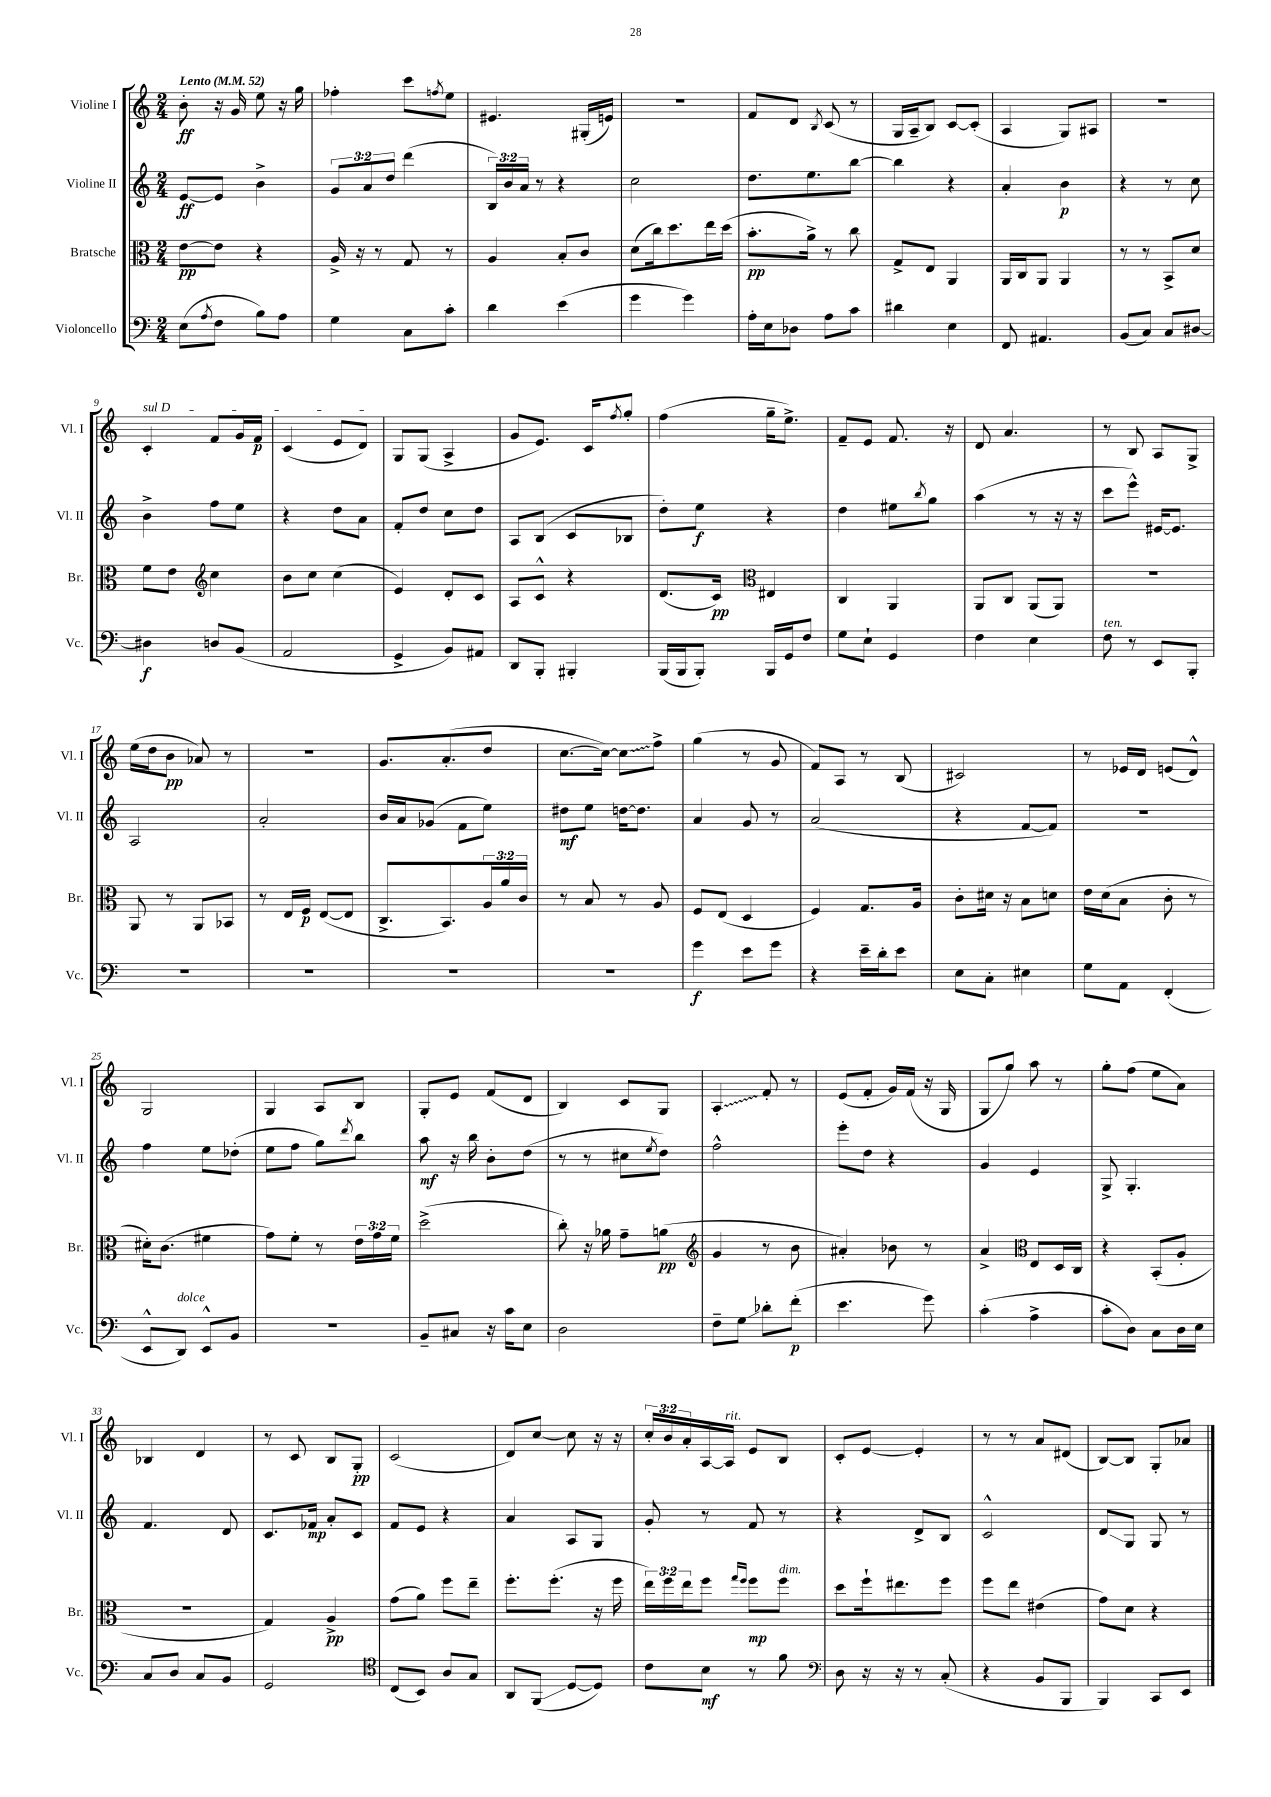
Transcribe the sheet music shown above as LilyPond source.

<<
\new StaffGroup <<
\new Staff = "s0" \with { instrumentName = "Violine I" shortInstrumentName = "Vl. I" } {
    \clef treble \key c \major \numericTimeSignature \time 2/4 \override Staff.TupletNumber.text = #tuplet-number::calc-fraction-text \tempo "Lento" 4 = 52
    b'8-.\ff r16 g'16 e''8 r16 g''16 |
    fes''4-. c'''8 \acciaccatura { f''8 } e''8 |
    eis'4. gis16-.( e'16) |
    r2 |
    f'8 d'8 \acciaccatura { b8 } c'8( r8 |
    g16 a16-- b8) c'8~ c'8-.( |
    a4 g8) ais8 |
    r2 |
    \once \override TextSpanner.bound-details.left.text = \markup { \italic "sul D" } c'4-.\startTextSpan f'8 g'16 f'16\p |
    c'4( e'8 d'8\stopTextSpan) |
    g8 g8( a4-> |
    g'8 e'8.) c'16 \acciaccatura { f''8 } g''8-. |
    f''4( g''16-- e''8.->) |
    f'8-- e'8 f'8. r16 |
    d'8 a'4. |
    r8 b8 a8 g8-> |
    e''16( d''16 b'8\pp aes'8) r8 |
    R2 |
    g'8. a'8.-.( d''8 |
    c''8.~ c''16~) \once \override Glissando.style = #'zigzag c''8\glissando f''8-> |
    g''4( r8 g'8 |
    f'8) a8 r8 b8( |
    cis'2) |
    r8 ees'16 d'16 e'8( d'8-^) |
    g2 |
    g4 a8 b8 |
    g8-. e'8 f'8( d'8 |
    b4) c'8 g8 |
    \once \override Glissando.style = #'zigzag a4-.\glissando f'8-. r8 |
    e'8( f'8-. g'16) f'16( r16 g16 |
    g8 g''8) a''8 r8 |
    g''8-. f''8( e''8 a'8) |
    bes4 d'4 |
    r8 c'8 b8 g8-.\pp |
    c'2( |
    d'8) c''8~ c''8 r16 r16 |
    \tuplet 3/2 { c''16-. b'16 a'16-. } a16~ a16^\markup { \italic "rit." } e'8 b8 |
    c'8-. e'8~ e'4-. |
    r8 r8 a'8 dis'8( |
    b8~) b8 g8-. aes'8 \bar "|." |
}
\new Staff = "s1" \with { instrumentName = "Violine II" shortInstrumentName = "Vl. II" } {
    \clef treble \key c \major \numericTimeSignature \time 2/4 \override Staff.TupletNumber.text = #tuplet-number::calc-fraction-text
    e'8~\ff e'8 b'4-> |
    \tuplet 3/2 { g'8 a'8 d''8 } d'''4( |
    \tuplet 3/2 { b16) b'16 a'16 } r8 r4 |
    c''2 |
    d''8. e''8. b''8~ |
    b''4 r4 |
    a'4-. b'4\p |
    r4 r8 c''8 |
    b'4-> f''8 e''8 |
    r4 d''8 a'8 |
    f'8-. d''8 c''8 d''8 |
    a8 b8( c'8 bes8 |
    d''8-.) e''8\f r4 |
    d''4 eis''8 \acciaccatura { b''8 } g''8 |
    a''4( r8 r16 r16 |
    c'''8 e'''8-^) eis'16~ eis'8. |
    a2 |
    a'2-. |
    b'16 a'16 ges'8( f'8 e''8) |
    dis''8\mf e''8 d''16~ d''8. |
    a'4 g'8 r8 |
    a'2( |
    r4 f'8~ f'8) |
    R2 |
    f''4 e''8 des''8-.( |
    e''8 f''8 g''8) \acciaccatura { d'''8 } b''8 |
    a''8\mf r16 b''16 b'8-. d''8( |
    r8 r8 cis''8 \acciaccatura { e''8 } d''8) |
    f''2-^ |
    e'''8-. d''8 r4 |
    g'4 e'4 |
    g8-> g4.-. |
    f'4. d'8 |
    c'8. fes'16\mp a'8-. c'8 |
    f'8 e'8 r4 |
    a'4 a8 g8 |
    g'8-. r8 f'8 r8 |
    r4 d'8-> b8 |
    c'2-^ |
    d'8\glissando g8 g8 r8 \bar "|." |
}
\new Staff = "s2" \with { instrumentName = "Bratsche" shortInstrumentName = "Br." } {
    \clef alto \key c \major \numericTimeSignature \time 2/4 \override Staff.TupletNumber.text = #tuplet-number::calc-fraction-text
    e'8~\pp e'8 r4 |
    a16-> r16 r8 g8 r8 |
    a4 b8-. c'8 |
    d'8( c''16) d''8. e''16 d''16( |
    b'8.-.\pp a'16->) r8 c''8 |
    g8-> e8 a,4 |
    a,16 c16 a,8 a,4 |
    r8 r8 b,8-> d'8 |
    f'8 e'8 \clef treble c''4 |
    b'8 c''8 c''4( |
    e'4) d'8-. c'8 |
    a8 c'8-^ r4 |
    d'8.( c'16\pp) \clef alto eis4 |
    c4 a,4 |
    a,8 c8 a,8( a,8) |
    R2 |
    a,8 r8 a,8 bes,8 |
    r8 e16 f16\p e8~( e8 |
    c8.-> b,8.) \tuplet 3/2 { a16 a'16 c'16 } |
    r8 b8 r8 a8 |
    f8 e8( d4 |
    f4) g8. a16 |
    c'8-. dis'16 r16 b8 d'8 |
    e'16 d'16( b8 c'8-. r8 |
    dis'16-.) c'8.( fis'4 |
    g'8) f'8-. r8 \tuplet 3/2 { e'16 g'16 f'16 } |
    d''2->( |
    c''8-.) r16 aes'16 g'8-- a'8\pp( |
    \clef treble g'4 r8 b'8 |
    ais'4-.) bes'8 r8 |
    a'4-> \clef alto e8 d16 c16 |
    r4 b,8-.( a8-. |
    r2 |
    g4) a4->\pp |
    g'8( a'8) f''8 e''8-- |
    f''8.-. f''8.-.( r16 f''16 |
    \tuplet 3/2 { e''16) f''16 e''16 } f''8 \grace { g''16 f''16 } f''8\mp f''8^\markup { \italic "dim." } |
    d''8 f''16-! eis''8. f''8 |
    f''8 e''8 eis'4( |
    g'8) d'8 r4 \bar "|." |
}
\new Staff = "s3" \with { instrumentName = "Violoncello" shortInstrumentName = "Vc." } {
    \clef bass \key c \major \numericTimeSignature \time 2/4
    e8( \acciaccatura { a8 } f8 b8) a8 |
    g4 c8 c'8-. |
    d'4 e'4( |
    g'4 g'4) |
    a16-. e16 des8 a8 c'8 |
    dis'4 e4 |
    f,8 ais,4. |
    b,8( c8) c8 dis8~ |
    dis4\f d8 b,8( |
    a,2 |
    g,4-> b,8) ais,8 |
    d,8 b,,8-. bis,,4-. |
    b,,16( b,,16 b,,8-.) b,,16 g,16 f8 |
    g8 e8-! g,4 |
    f4 e4 |
    f8^\markup { \italic "ten." } r8 e,8 b,,8-. |
    R2 |
    R2 |
    R2 |
    R2 |
    g'4\f e'8 g'8 |
    r4 e'16-- d'16-. e'8 |
    e8 c8-. eis4 |
    g8 a,8 f,4-.( |
    e,8-^ d,8^\markup { \italic "dolce" }) e,8-^ b,8 |
    R2 |
    b,8-- cis8 r16 c'16 e8 |
    d2 |
    f8-- g8\glissando des'8-. f'8-.\p( |
    e'4. g'8) |
    c'4-.( a4-> |
    c'8-. d8) c8 d16 e16 |
    c8 d8 c8 b,8 |
    g,2 |
    \clef tenor c8( b,8) a8 g8 |
    a,8 f,8\glissando( d8~ d8) |
    c'8 b8\mf r8 f'8 |
    \clef bass d8 r16 r16 r8 c8-.( |
    r4 b,8 b,,8 |
    b,,4) c,8 e,8 \bar "|." |
}
>>
>>
